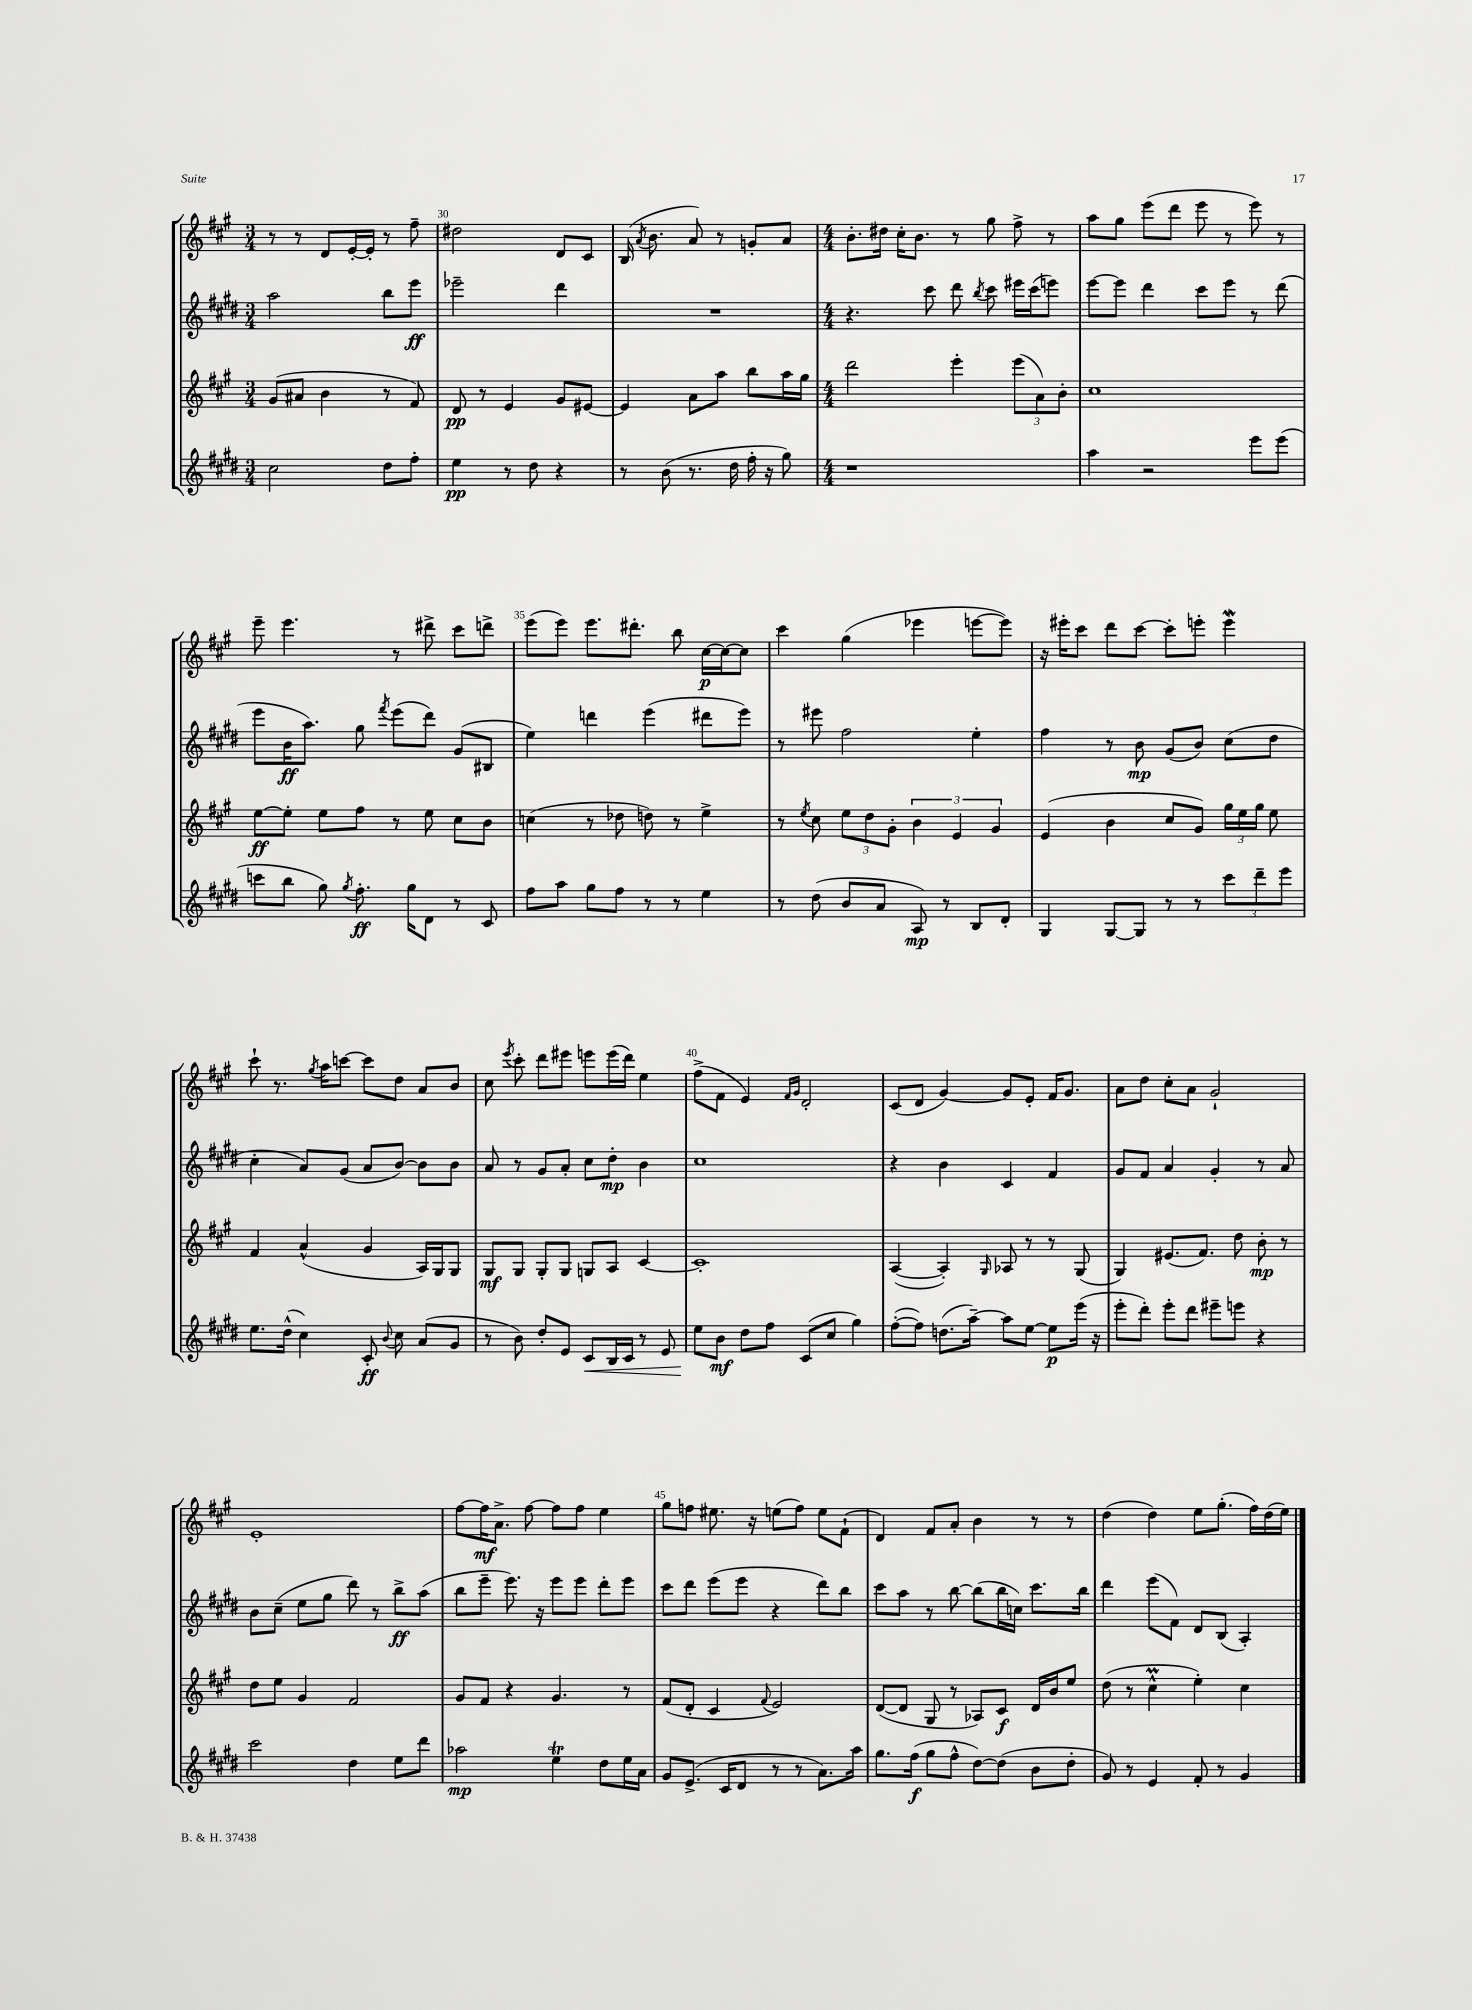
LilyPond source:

<<
\new StaffGroup <<
\new Staff = "s0" {
    \clef treble \key a \major \numericTimeSignature \time 3/4
    \autoBeamOff r8 r8 d'8[ e'16~-. e'16]-. r8 fis''8-- |
    dis''2 d'8[ cis'8] |
    b16( \acciaccatura { a'8 } b'8. a'8) r8 g'8[-. a'8] |
    \numericTimeSignature \time 4/4 b'8.[-. dis''16] cis''16[-. b'8.] r8 gis''8 fis''8-> r8 |
    a''8[ gis''8] e'''8[( d'''8] e'''8 r8 e'''8) r8 |
    e'''8-- e'''4. r8 dis'''8-> cis'''8[ d'''8]-> |
    e'''8[( e'''8]) e'''8.[ dis'''8.]-. b''8 cis''16[~\p cis''16~ cis''8] |
    cis'''4 gis''4( ees'''4 e'''8[~ e'''8]) |
    r16 eis'''16[-. cis'''8] d'''8[ cis'''8]~ cis'''8[-. e'''8]-. e'''4\mordent |
    cis'''8-! r8. \acciaccatura { gis''8 } a''16[ c'''8]~ c'''8[ d''8] a'8[ b'8] |
    cis''8 \acciaccatura { e'''8 } cis'''8-. d'''8[ eis'''8] e'''8[ e'''16( d'''16]) e''4 |
    fis''8[->( fis'8] e'4) \grace { fis'16[ gis'16] } d'2-. |
    cis'8[( d'8] gis'4~) gis'8[ e'8]-. fis'16[ gis'8.] |
    a'8[ d''8] cis''8[-. a'8] gis'2-! |
    e'1-. |
    fis''8[~ fis''16\mf a'8.]-> fis''8~ fis''8[ fis''8] e''4 |
    gis''8[ f''8] eis''8. r16 e''8[( f''8]) e''8[ fis'8]-!( |
    d'4) fis'8[ a'8]-. b'4 r8 r8 |
    d''4( d''4) e''8[ gis''8.]-.( fis''16[) d''16( e''16]) \bar "|." |
}
\new Staff = "s1" {
    \clef treble \key e \major \numericTimeSignature \time 3/4
    \autoBeamOff a''2 b''8[ e'''8]\ff |
    ees'''2-- dis'''4 |
    R2. |
    \numericTimeSignature \time 4/4 r4. cis'''8 dis'''8 \acciaccatura { b''8 } cis'''8 eis'''16[ cis'''16( e'''8]) |
    e'''8[~ e'''8] dis'''4 cis'''8[ e'''8] r8 dis'''8( |
    e'''8[ b'16\ff a''8.]) gis''8 \acciaccatura { fis'''8 } e'''8[( dis'''8]) gis'8[( bis8] |
    e''4) d'''4 e'''4( dis'''8[ e'''8]) |
    r8 eis'''8 fis''2 e''4-. |
    fis''4 r8 b'8\mp gis'8[( b'8]) cis''8[( dis''8] |
    cis''4-. a'8[) gis'8]( a'8[ b'8]~) b'8[ b'8] |
    a'8 r8 gis'8[ a'8]-. cis''8[ dis''8]-.\mp b'4 |
    cis''1 |
    r4 b'4 cis'4 fis'4 |
    gis'8[ fis'8] a'4 gis'4-. r8 a'8 |
    b'8[ cis''8]--( e''8[ gis''8] dis'''8) r8 b''8[->\ff a''8]( |
    b''8[ e'''8]-- e'''8.) r16 e'''8[ e'''8] dis'''8[-. e'''8] |
    cis'''8[ dis'''8] e'''8[( e'''8] r4 dis'''8[) b''8] |
    cis'''8[ a''8] r8 b''8~ b''8[( b''16 c''16]) cis'''8.[ b''16] |
    dis'''4 e'''8[( fis'8]) dis'8[ b8]( a4-.) \bar "|." |
}
\new Staff = "s2" {
    \clef treble \key a \major \numericTimeSignature \time 3/4
    \autoBeamOff gis'8[( ais'8] b'4 r8 fis'8) |
    d'8\pp r8 e'4 gis'8[ eis'8]~ |
    eis'4 a'8[ a''8] b''8[ a''16 gis''16] |
    \numericTimeSignature \time 4/4 d'''2 e'''4-. \tuplet 3/2 { e'''8[( a'8) b'8]-. } |
    cis''1 |
    e''8[~\ff e''8]-. e''8[ fis''8] r8 e''8 cis''8[ b'8] |
    c''4( r8 des''8 d''8) r8 e''4-> |
    r8 \acciaccatura { e''8 } cis''8 \tuplet 3/2 { e''8[ d''8 gis'8]-. } \tuplet 3/2 { b'4 e'4 gis'4 } |
    e'4( b'4 cis''8[ gis'8]) \tuplet 3/2 { gis''16[ e''16 gis''16] } e''8 |
    fis'4 a'4-^( gis'4 a16[) gis16 gis8] |
    gis8[\mf gis8] gis8[-. gis8] g8[ a8] cis'4~ |
    cis'1-. |
    a4~( a4-.) \grace { gis16 } aes8 r8 r8 gis8( |
    gis4) eis'8.[( fis'8.]) d''8 b'8-.\mp r8 |
    d''8[ e''8] gis'4 fis'2 |
    gis'8[ fis'8] r4 gis'4. r8 |
    fis'8[( d'8]-. cis'4 \appoggiatura { fis'8 } e'2) |
    d'8[~( d'8] gis8 r8 aes8[) cis'8]\f d'16[ b'16 e''8] |
    d''8( r8 cis''4-^\prall e''4-.) cis''4 \bar "|." |
}
\new Staff = "s3" {
    \clef treble \key e \major \numericTimeSignature \time 3/4
    \autoBeamOff cis''2 dis''8[ fis''8]-. |
    e''4\pp r8 dis''8 r4 |
    r8 b'8( r8. dis''16 fis''16-. r16 gis''8) |
    \numericTimeSignature \time 4/4 r1 |
    a''4 r2 e'''8[ e'''8]( |
    c'''8[ b''8] gis''8) \acciaccatura { gis''8 } fis''8.-.\ff gis''16[ dis'8] r8 cis'8 |
    fis''8[ a''8] gis''8[ fis''8] r8 r8 e''4 |
    r8 dis''8( b'8[ a'8] a8\mp) r8 b8[ dis'8]-. |
    gis4 gis8[~ gis8] r8 r8 \tuplet 3/2 { cis'''8[ dis'''8-- e'''8] } |
    e''8.[ dis''16]-^( cis''4) cis'8-.\ff \appoggiatura { b'8 } cis''8 a'8[( gis'8] |
    r8 b'8) dis''8[-. e'8] cis'8[\< b16 cis'16] r8 e'8 |
    e''8[\! b'8]\mf dis''8[ fis''8] cis'8[( cis''8] gis''4) |
    fis''8[~-.( fis''8]) d''8.[( a''16]~--) a''8[ e''8]~ e''8[\p e'''16]( r16 |
    e'''8[-. dis'''8]-.) e'''8[-. dis'''8] eis'''8[-- e'''8] r4 |
    cis'''2 dis''4 e''8[ dis'''8] |
    aes''2\mp e''4\trill dis''8[ e''16 a'16] |
    gis'8[ e'8.]->( cis'16[ dis'8] r8 r8 a'8.[) a''16] |
    gis''8.[ fis''16]\f( gis''8[ fis''8]-^ dis''8[~) dis''8]( b'8[ dis''8]-. |
    gis'8) r8 e'4 fis'8-. r8 gis'4 \bar "|." |
}
>>
>>
\layout { \context { \Score currentBarNumber = #29 \override BarNumber.break-visibility = ##(#f #t #t) barNumberVisibility = #(every-nth-bar-number-visible 5) } }
